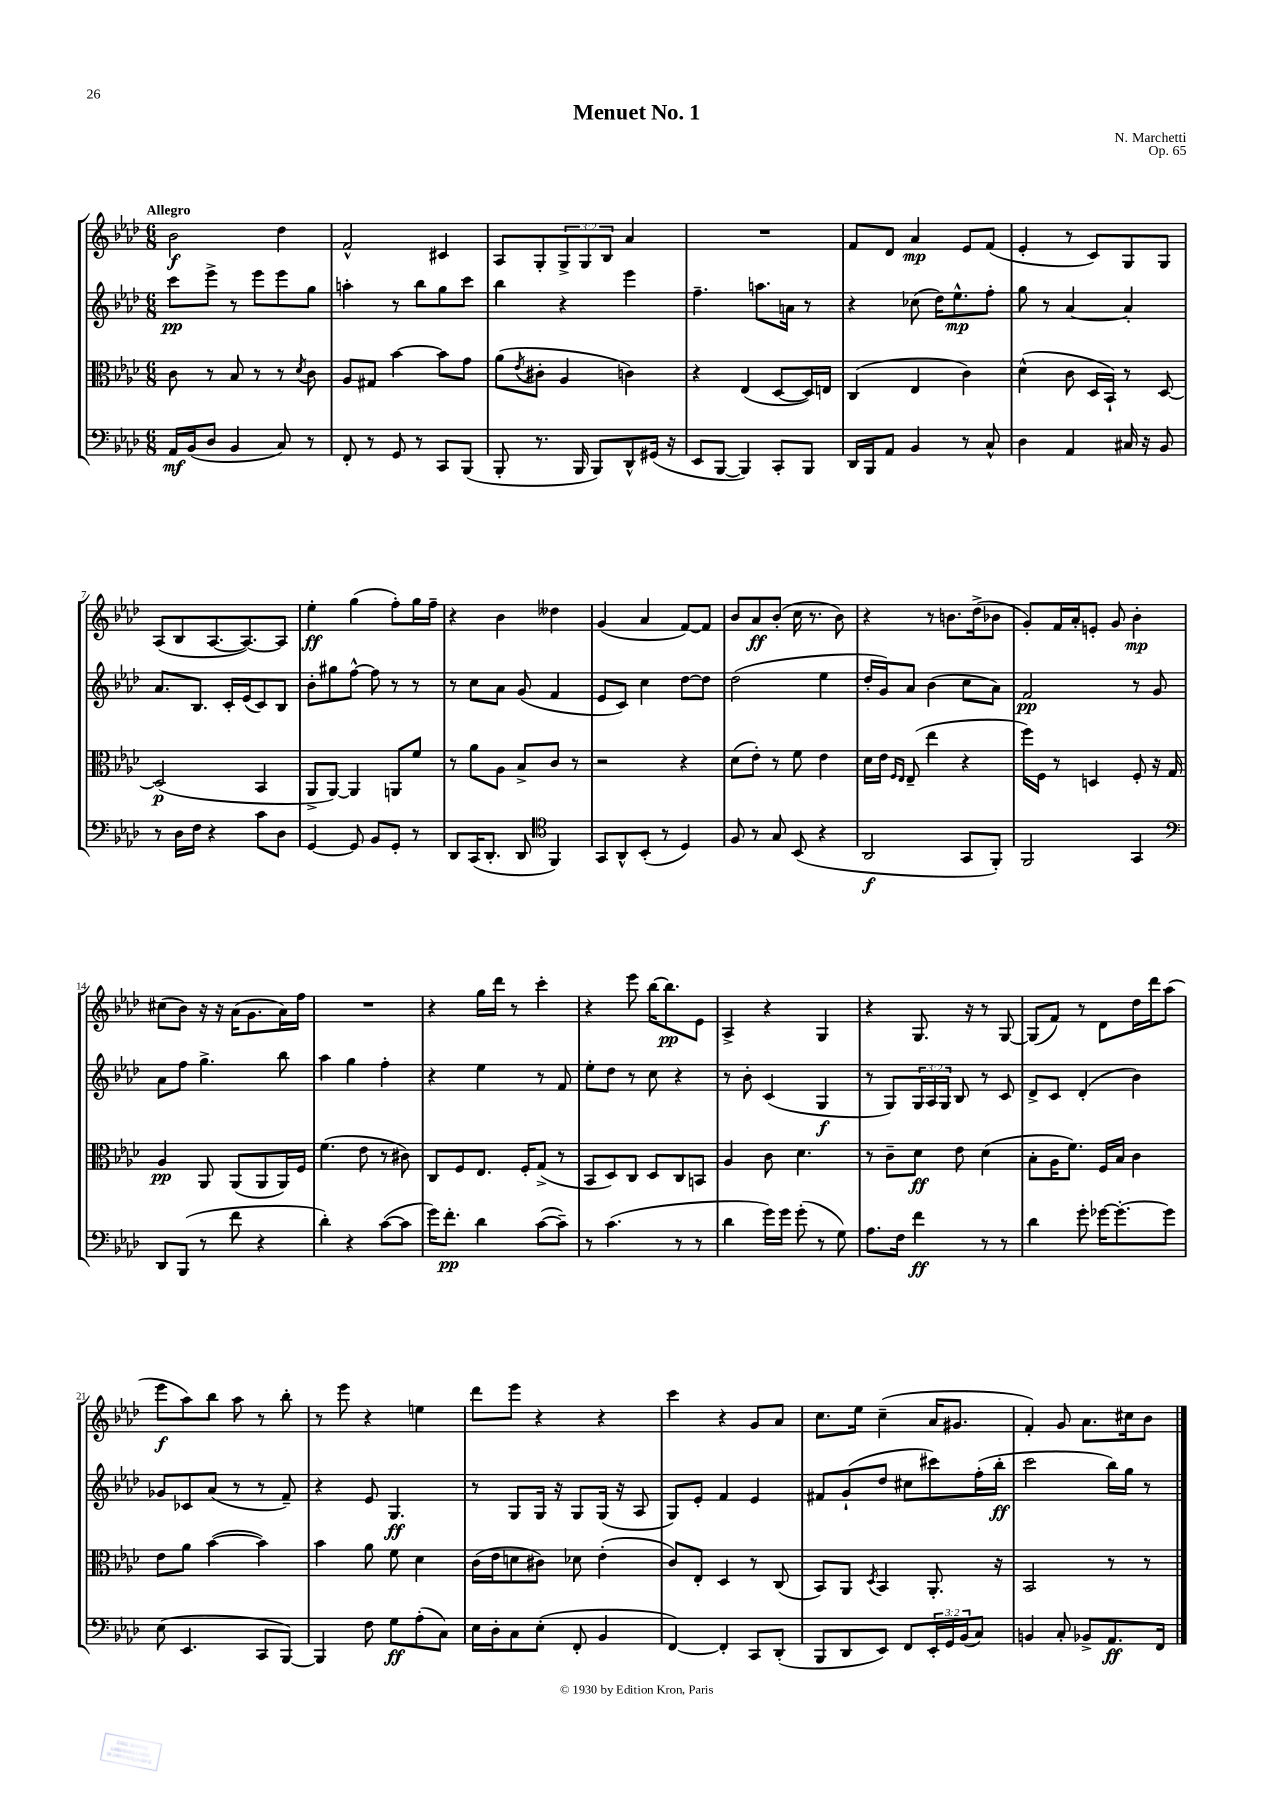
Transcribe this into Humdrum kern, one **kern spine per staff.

**kern	**kern	**kern	**kern
*staff4	*staff3	*staff2	*staff1
*clefF4	*clefC3	*clefG2	*clefG2
*k[b-e-a-d-]	*k[b-e-a-d-]	*k[b-e-a-d-]	*k[b-e-a-d-]
*M6/8	*M6/8	*M6/8	*M6/8
16AA-/LL	8c\	8ccc\L	2b-\
(16BB-/J	.	.	.
8D-/J	8r	8eee-^\J	.
4BB-/	8B-/	8r	.
.	8r	8eee-\L	.
8C/)	8r	8eee-\	4dd-\
.	8qd-/	.	.
8r	8c\	8gg\J	.
=	=	=	=
8FF'/	8A-/L	4aa'\	2f^^/
8r	8G#/J	.	.
8GG/	[4b-\	8r	.
8r	.	8bb-\L	.
8CC/L	8b-\]L	8gg\	4c#/
(8BBB-/J	8g\J	8ccc\J	.
=	=	=	=
8BBB-'/	(8a-\L	4bb-\	8A-/L
.	8qe-/	.	.
8.r	8c#'\J	.	8G'/
.	4A-/	4r	12G^/
16BBB-/	.	.	.
.	.	.	12G/
8BBB-/L)	.	.	.
.	.	.	12B-/J
8DD-^^/	4c\)	4eee-\	4a-/
(16GG#/Jk	.	.	.
16r	.	.	.
=	=	=	=
8EE-/L	4r	4.ff~\	2.r
[8BBB-/J	.	.	.
4BBB-/])	(4E-/	.	.
.	.	8.aa\L	.
8CC'/L	[8D-/L	.	.
.	.	16a\Jk	.
8BBB-/J	16D-/]L)	8r	.
.	16E/JJ	.	.
=	=	=	=
16DD-/LL	(4C/	4r	8f/L
16BBB-/J	.	.	.
8AA-/J	.	.	8d-/J
4BB-/	4E-/	(8cc-\	4a-/
.	.	16dd-\LK)	.
.	.	8.ee-^^\	.
8r	4c\)	.	8e-/L
8C^^/	.	8ff'\J	(8f/J
=	=	=	=
4D-\	(4d-^^\	8gg\	4e-'/
.	.	8r	.
4AA-/	8c\	[4a-/	8r
.	16D-/LL	.	8c/L)
.	16BB-`/JJ)	.	.
16C#/	8r	4a-'/]	8G/
16r	.	.	.
8BB-/	[8D-/	.	8G/J
=	=	=	=
8r	(2D-/]	8.a-/L	(8A-/L
16D-\LL	.	.	8B-/
16F\JJ	.	8.B-/J	.
4r	.	.	[8.A-/
.	.	16c'/LL	.
.	.	(16e-/J	8.A-/_)
8c\L	4BB-/	8c/)	.
8D-\J	.	8B-/J	8A-/]J
=	=	=	=
[4GG/	8AA-^/L	8b-'\L	4ee-'\
.	[8AA-/J)	8gg#\	.
8GG/]	4AA-/]	[8ff^^\J	(4gg\
8BB-/L	.	8ff\]	.
8GG'/J	8AA/L	8r	8ff'\L)
8r	8f/J	8r	16gg\L
.	.	.	16ff~\JJ
=	=	=	=
8DD-/L	8r	8r	4r
(16CC/K	8a-\L	8cc\L	.
8.DD-'/J	.	.	.
.	8A-\J	8a-\J	4b-\
8DD-/	8B-^/L	(8g/	.
*clefC4	*	*	*
4FF/)	8c/J	4f/	4dd--\
.	8r	.	.
=	=	=	=
8GG/L	2r	8e-/L	(4g/
8AA-^^/	.	8c/J)	.
(8BB-'/J	.	4cc\	4a-/
8r	.	.	.
4D-/)	4r	[8dd-\L	[8f/L)
.	.	8dd-\]J	8f/]J
=	=	=	=
8F/	(8d-\L	(2dd-\	8b-/L
8r	8e-'\J)	.	8a-/
8G/	8r	.	(8b-'/J
(8BB-/	8f\	.	16cc\
.	.	.	8.r
4r	4e-\	4ee-\	.
.	.	.	8b-\)
=	=	=	=
2AA-/	16d-\LL	16dd-'/LL	4r
.	16e-\JJ	16g/J)	.
.	16qqF/LL	.	.
.	16qqE-/JJ	.	.
.	(8E-~/	8a-/J	.
.	4ee-\	(4b-\	8r
.	.	.	8.b\L
8GG/L	4r	8cc\L	.
.	.	.	(16dd-^\k
8FF'/J)	.	8a-\J)	8b-\J
=	=	=	=
2FF/	16ff\LL)	2f/	8g'/L)
.	16F\JJ	.	.
.	8r	.	16f/L
.	.	.	16a-'/J
.	4D/	.	8e'/J
.	.	.	8g/
4GG/	8F'/	8r	4b-'\
.	16r	8g/	.
.	16G/	.	.
=	=	=	=
*clefF4	*	*	*
8DD-/L	4A-/	8a-\L	(8cc#\L
(8BBB-/J	.	8ff\J	8b-\J)
8r	8AA-/	4.gg^\	16r
.	.	.	16r
8f\	(8AA-/L	.	(16a-\LK
.	.	.	8.g\
4r	8AA-/	.	.
.	16AA-/L)	8bb-\	16a-\L)
.	16F/JJ	.	16ff\JJ
=	=	=	=
4d-'\)	(4.f\	4aa-\	2.r
4r	.	4gg\	.
.	8e-\	.	.
([8c\L	8r	4ff'\	.
8c\]J	8c#\)	.	.
=	=	=	=
16g\LK)	8C/L	4r	4r
8.f'\J	.	.	.
.	8F/	.	.
4d-\	8.E-/J	4ee-\	16gg\LL
.	.	.	16ddd-\JJ
.	.	.	8r
.	16F'/LK	.	.
([8c\L	(8G^/J	8r	4ccc'\
8c~\]J)	8r	8f/	.
=	=	=	=
8r	8BB-/L	8ee-'\L	4r
(4.c\	8D-/)	8dd-\J	.
.	8C/J	8r	8eee-\
.	8D-/L	8cc\	[16bb-\LK
.	.	.	8.bb-\]
8r	8C/	4r	.
8r	8BB/J	.	8e-\J
=	=	=	=
4d-\	4A-/	8r	4A-^/
.	.	8b-'\	.
16g\LL)	8c\	(4c/	4r
16g\JJ	.	.	.
(8g'\	4.d-\	.	.
8r	.	4G/	4G/
8G\)	.	.	.
=	=	=	=
8.A-\L	8r	8r	4r
.	8c~\L	8G/L)	.
16F\Jk	.	.	.
4f\	8d-\J	24G/L	8.G/
.	.	24A-/	.
.	.	24G/JJ	.
.	8e-\	8B-/	.
.	.	.	16r
8r	(4d-\	8r	8r
8r	.	8c/	[8G/
=	=	=	=
4d-\	8B-'\L	8d-^/L	(8G/]L
.	16A-\K	8c/J	8f/J)
.	8.f\J)	.	.
8g'\	.	(4d-'/	8r
[16g-\LK	16F/LL	.	8d-\L
8.g-'\_	16B-/JJ	.	.
.	4c\	4b-\)	16dd-\L
.	.	.	16ddd-\J
8g-\]J	.	.	(8aa-\J
=	=	=	=
(8E-\	8e-\L	8g-/L	8eee-\L
4.EE-/	8a-\J	8c-/	8aa-\)
.	([4b-\	(8a-/J	8bb-\J
.	.	8r	8aa-\
8CC/L	4b-\])	8r	8r
[8BBB-/J)	.	8f~/)	8bb-'\
=	=	=	=
4BBB-/]	4b-\	4r	8r
.	.	.	8eee-\
8F\	8a-\	8e-/	4r
8G\L	8f\	4.G/	.
(8A-'\	4d-\	.	4ee\
8C\J)	.	.	.
=	=	=	=
16E-\LL	(16c\LL	8r	8ddd-\L
16D-'\J	16e-\J	.	.
8C\	8d\	8G/L	8eee-\J
(8E-'\J	8c#\J)	16G/Jk	4r
.	.	16r	.
8FF'/	8d-\	8G/L	.
4BB-/	(4e-'\	(16G/Jk	4r
.	.	16r	.
.	.	8A-/	.
=	=	=	=
[4FF/)	8c/L)	8G/L)	4ccc\
.	8E-'/J	8e-'/J	.
4FF'/]	4D-/	4f/	4r
8CC/L	8r	4e-/	8g/L
(8DD-'/J	(8C/	.	8a-/J
=	=	=	=
8BBB-/L	8BB-/L)	8f#/L	8.cc\L
8DD-/	8AA-/J	(8g`/	.
.	.	.	16ee-\Jk
.	8qD-/	.	.
8EE-/J)	4BB-/	8dd-/J	(4cc~\
8FF/L	.	8cc#\L	.
24EE-'/L	8.AA-'/	8ccc#\)	16a-/LK
24GG/	.	.	.
.	.	.	8.g#/J
(24BB-/J	.	.	.
8C/J)	.	(16ff'\L	.
.	16r	16bb-'\JJ	.
=	=	=	=
4BB/	2BB-/	2ccc\	4f'/)
8C'/	.	.	8g/
8BB-^/L	.	.	8.a-\L
8.AA-/	8r	16bb-\LL)	.
.	.	16gg\JJ	16cc#\k
.	8r	8r	8b-\J
16FF/Jk	.	.	.
==	==	==	==
*-	*-	*-	*-
